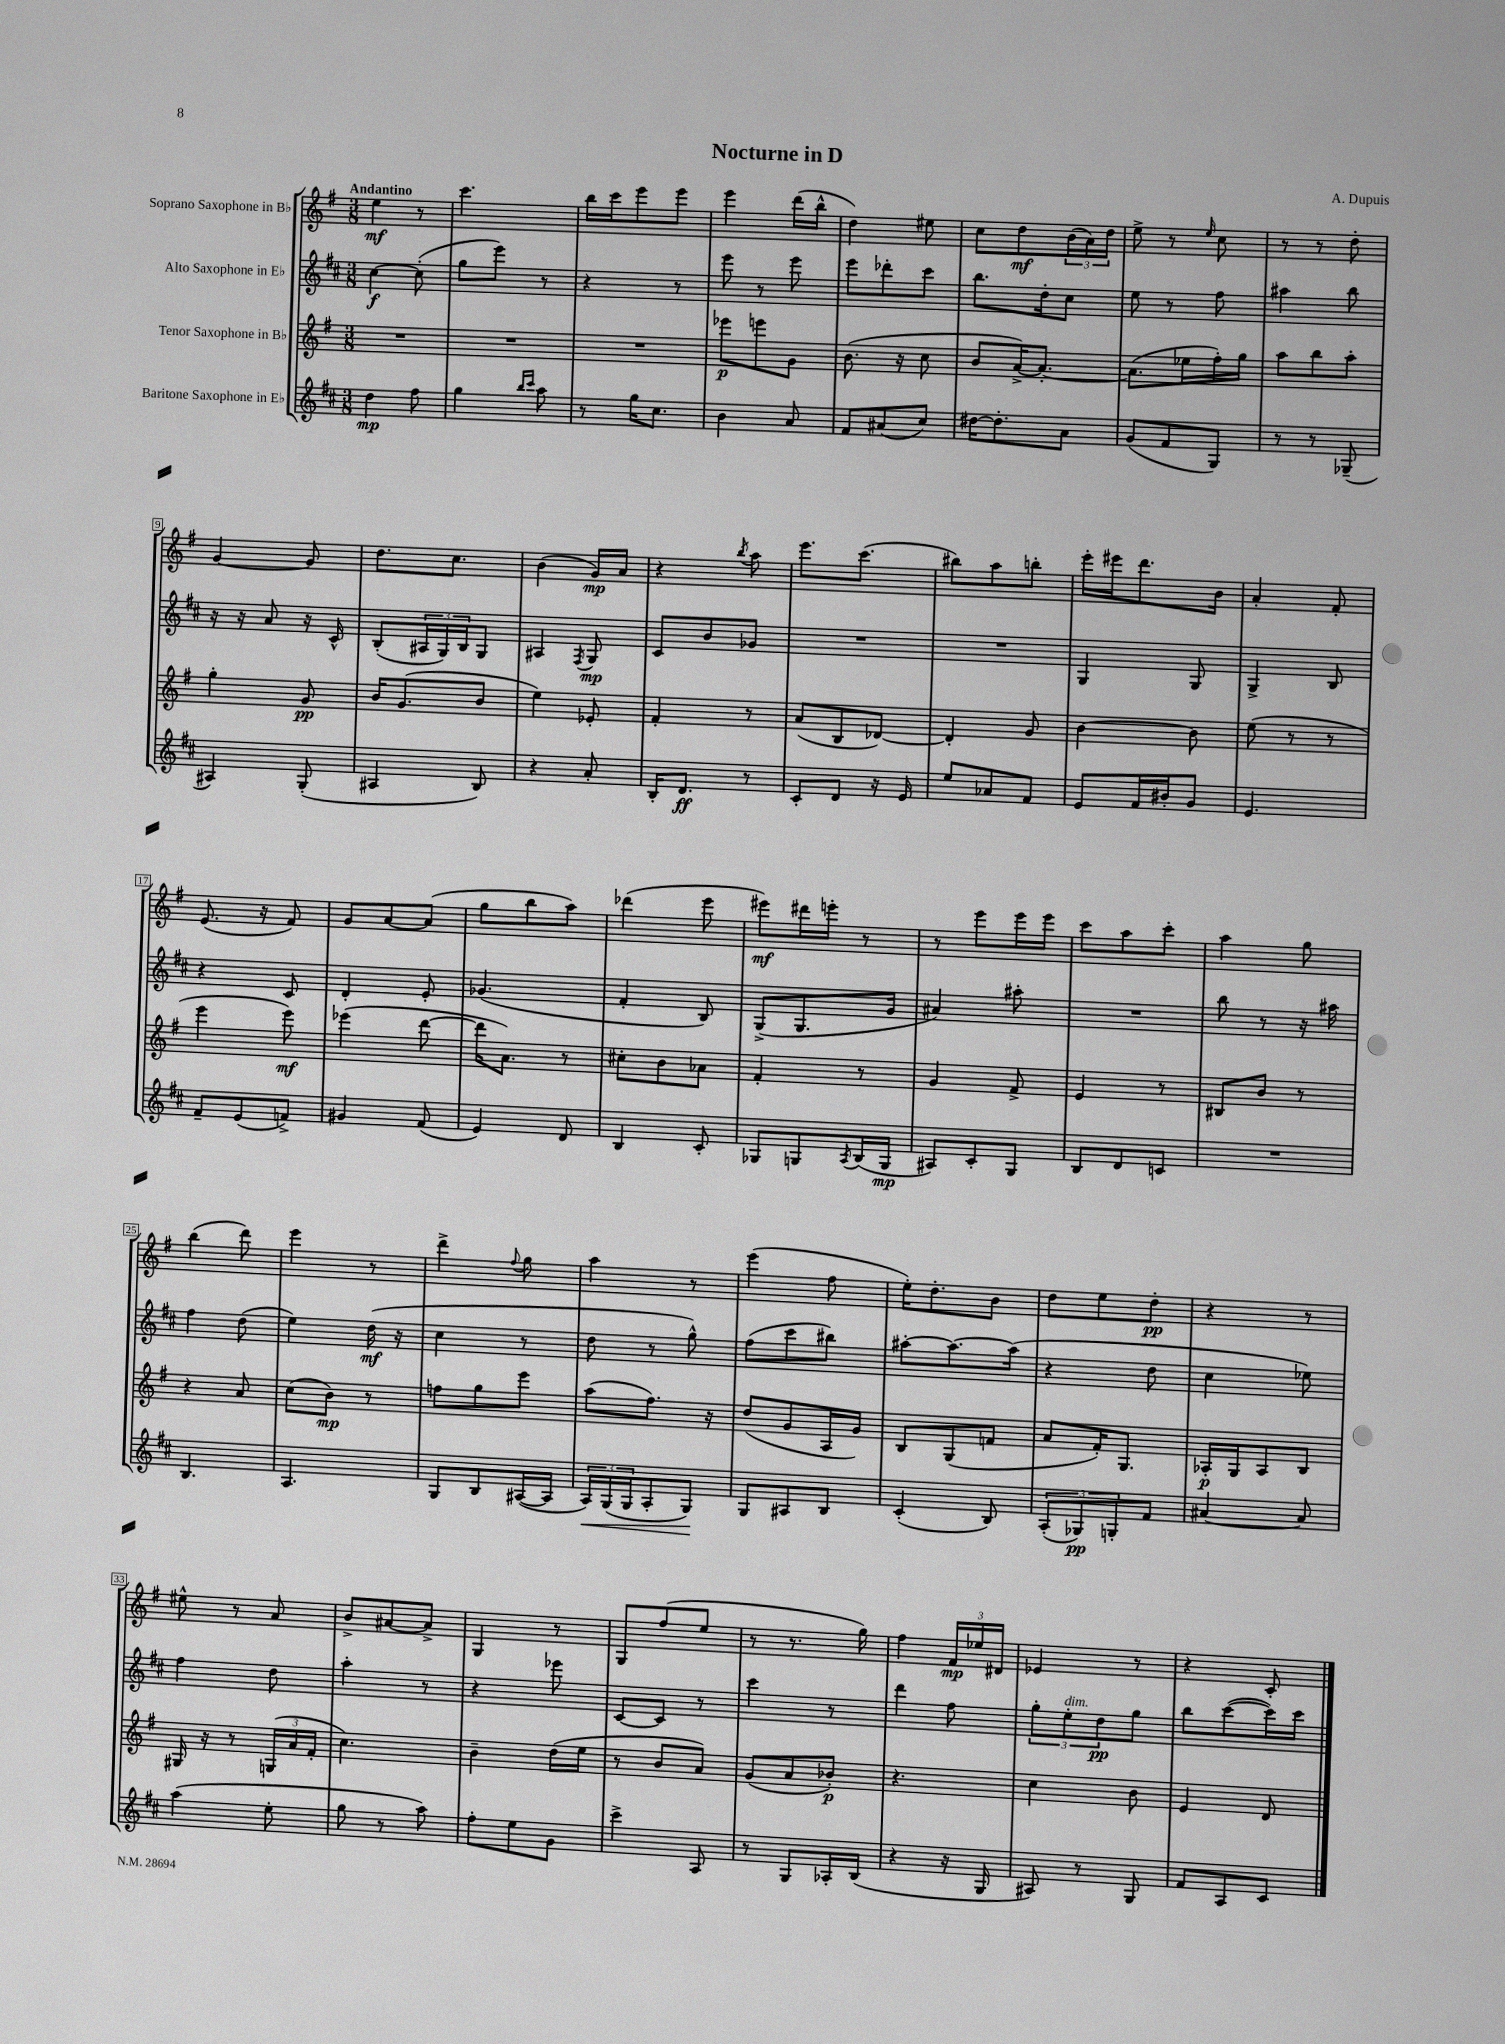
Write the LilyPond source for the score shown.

\header { title = "Nocturne in D" composer = "A. Dupuis" }
<<
\new StaffGroup <<
\new Staff = "s0" \with { instrumentName = "Soprano Saxophone in Bb" } {
    \clef treble \key g \major \numericTimeSignature \time 3/8 \tempo "Andantino"
    e''4\mf r8 |
    c'''4. |
    b''16 c'''16 e'''8 e'''8 |
    e'''4 d'''16( b''16-^ |
    d''4) eis''8 |
    c''8 d''8\mf \tuplet 3/2 { b'16( a'16) d''16 } |
    e''8-> r8 \grace { e''16 } c''8 |
    r8 r8 d''8-. |
    g'4~ g'8 |
    d''8. c''8. |
    b'4( g'16\mp) a'16 |
    r4 \acciaccatura { b''8 } a''8 |
    e'''8. c'''8.( |
    bis''8) a''8 b''8-. |
    e'''16-. eis'''16 d'''8. b'16 |
    a'4-. fis'8-. |
    e'8.( r16 fis'8) |
    g'8 a'8~ a'8( |
    g''8 b''8 a''8) |
    des'''4( e'''8 |
    eis'''8\mf) dis'''16 e'''16-. r8 |
    r8 e'''8 e'''16 e'''16 |
    c'''8 a''8 c'''8-. |
    a''4 g''8 |
    b''4( d'''8) |
    e'''4 r8 |
    d'''4-> \appoggiatura { fis''8 } g''8 |
    a''4 r8 |
    e'''4( fis''8 |
    e''16-.) d''8.-. b'8 |
    d''8 e''8 d''8-.\pp |
    r4 r8 |
    eis''8-^ r8 a'8 |
    b'8-> ais'8~ ais'8-> |
    g4 r8 |
    g8 fis''8( e''8 |
    r8 r8. g''16) |
    fis''4 \tuplet 3/2 { fis'16\mp ees''16 dis'16 } |
    ees'4 r8 |
    r4 c'8-. \bar "|." |
}
\new Staff = "s1" \with { instrumentName = "Alto Saxophone in Eb" } {
    \clef treble \key d \major \numericTimeSignature \time 3/8
    cis''4~\f cis''8-.( |
    g''8 e'''8) r8 |
    r4 r8 |
    e'''8 r8 e'''8 |
    e'''8 des'''8-. cis'''8 |
    b''8. d''16-. cis''8 |
    e''8 r8 fis''8 |
    ais''4 b''8 |
    r16 r16 a'8 r16 cis'16-^ |
    b8-.( \tuplet 3/2 { ais16 g16) b16 } g8 |
    ais4 \acciaccatura { fis8 } g8\mp |
    cis'8 b'8 ges'8 |
    R4. |
    R4. |
    g4 g8 |
    g4-> b8 |
    r4 cis'8 |
    d'4-. e'8-. |
    ges'4.( |
    fis'4-. b8) |
    g8->( g8. g'16 |
    ais'4) ais''8-. |
    R4. |
    b''8 r8 r16 ais''16 |
    fis''4 d''8( |
    e''4) d''16\mf( r16 |
    cis''4 r8 |
    d''8 r8 g''8-^) |
    fis''8( cis'''8 bis''8) |
    ais''8~-. ais''8.~ ais''16( |
    r4 d''8 |
    cis''4 ees''8) |
    fis''4 d''8 |
    a''4-. r8 |
    r4 ees'''8 |
    cis'8~ cis'8 r8 |
    cis'''4 r8 |
    d'''4 fis''8 |
    \tuplet 3/2 { g''8-. e''8-.^\markup { \italic "dim." } d''8\pp } g''8 |
    b''8 cis'''8~( cis'''16) cis'''16 \bar "|." |
}
\new Staff = "s2" \with { instrumentName = "Tenor Saxophone in Bb" } {
    \clef treble \key g \major \numericTimeSignature \time 3/8
    R4. |
    R4. |
    R4. |
    ees'''8\p e'''8 g'8 |
    b'8.( r16 c''8 |
    b'8 a'16~->) a'8.~-. |
    a'8.( ees''16 fis''16-.) g''16 |
    a''8 b''8 a''8-. |
    g''4-. g'8\pp |
    b'16 g'8.( b'8 |
    e''4) ees'8-. |
    fis'4-. r8 |
    a'8( b8 des'8~) |
    des'4-. g'8 |
    b'4~ b'8 |
    e''8( r8 r8 |
    e'''4 e'''8\mf) |
    ees'''4( d'''8~ |
    d'''16 a'8.) r8 |
    cis''8-. b'8 aes'8 |
    fis'4-. r8 |
    g'4 fis'8-> |
    e'4 r8 |
    bis8 b'8 r8 |
    r4 a'8 |
    c''8( b'8\mp) r8 |
    f''8 g''8 e'''8 |
    a''8( fis''8.) r16 |
    d''8( g'8 a16 g'16) |
    b8 g8( f'8 |
    a'8 fis'16-.) g8. |
    aes16-.\p g16 aes8 b8 |
    gis16 r16 r8 \tuplet 3/2 { g16( a'16 fis'16-. } |
    c''4.) |
    b'4-- d''16( e''16 |
    r8 b'8 a'8) |
    g'8( a'8 bes'8-.\p) |
    r4. |
    c''4 b'8 |
    e'4 d'8 \bar "|." |
}
\new Staff = "s3" \with { instrumentName = "Baritone Saxophone in Eb" } {
    \clef treble \key d \major \numericTimeSignature \time 3/8
    d''4\mp fis''8 |
    g''4 \grace { b''16 cis'''16 } a''8 |
    r8 g''16 cis''8. |
    b'4 a'8 |
    fis'8 ais'8( cis''8) |
    dis''16~ dis''8.-. a'8 |
    g'8( fis'8 g8) |
    r8 r8 ges8--( |
    ais4) g8-.( |
    ais4 b8) |
    r4 a'8-. |
    b16-. d'8.\ff r8 |
    cis'8-. d'8 r16 e'16 |
    e''8 aes'8 fis'8 |
    e'8 fis'16 bis'16-. g'8 |
    e'4. |
    fis'8-- e'8( f'8->) |
    gis'4 fis'8( |
    e'4) d'8 |
    b4 cis'8-. |
    ges8 g8 \acciaccatura { a8 } b16( g16\mp |
    ais8) cis'8-. g8 |
    b8 d'8 c'8 |
    R4. |
    b4. |
    a4. |
    g8 b8 ais16~( ais16 |
    \tuplet 3/2 { a16\<) g16( g16 } a8-. g8\!) |
    g8 ais8 b8 |
    cis'4-.( b8) |
    \tuplet 3/2 { a8-.( ges8\pp) g8-. } fis'8 |
    ais'4~ ais'8 |
    a''4( e''8-. |
    g''8 r8 a''8) |
    fis''8-. e''8 g'8 |
    cis'''4-> a8 |
    r8 g8 aes16-. b16( |
    r4 r16 g16 |
    ais8) r8 g8 |
    fis'8 a8 cis'8 \bar "|." |
}
>>
>>
\layout { \context { \Score \override BarNumber.stencil = #(make-stencil-boxer 0.1 0.3 ly:text-interface::print) } }
